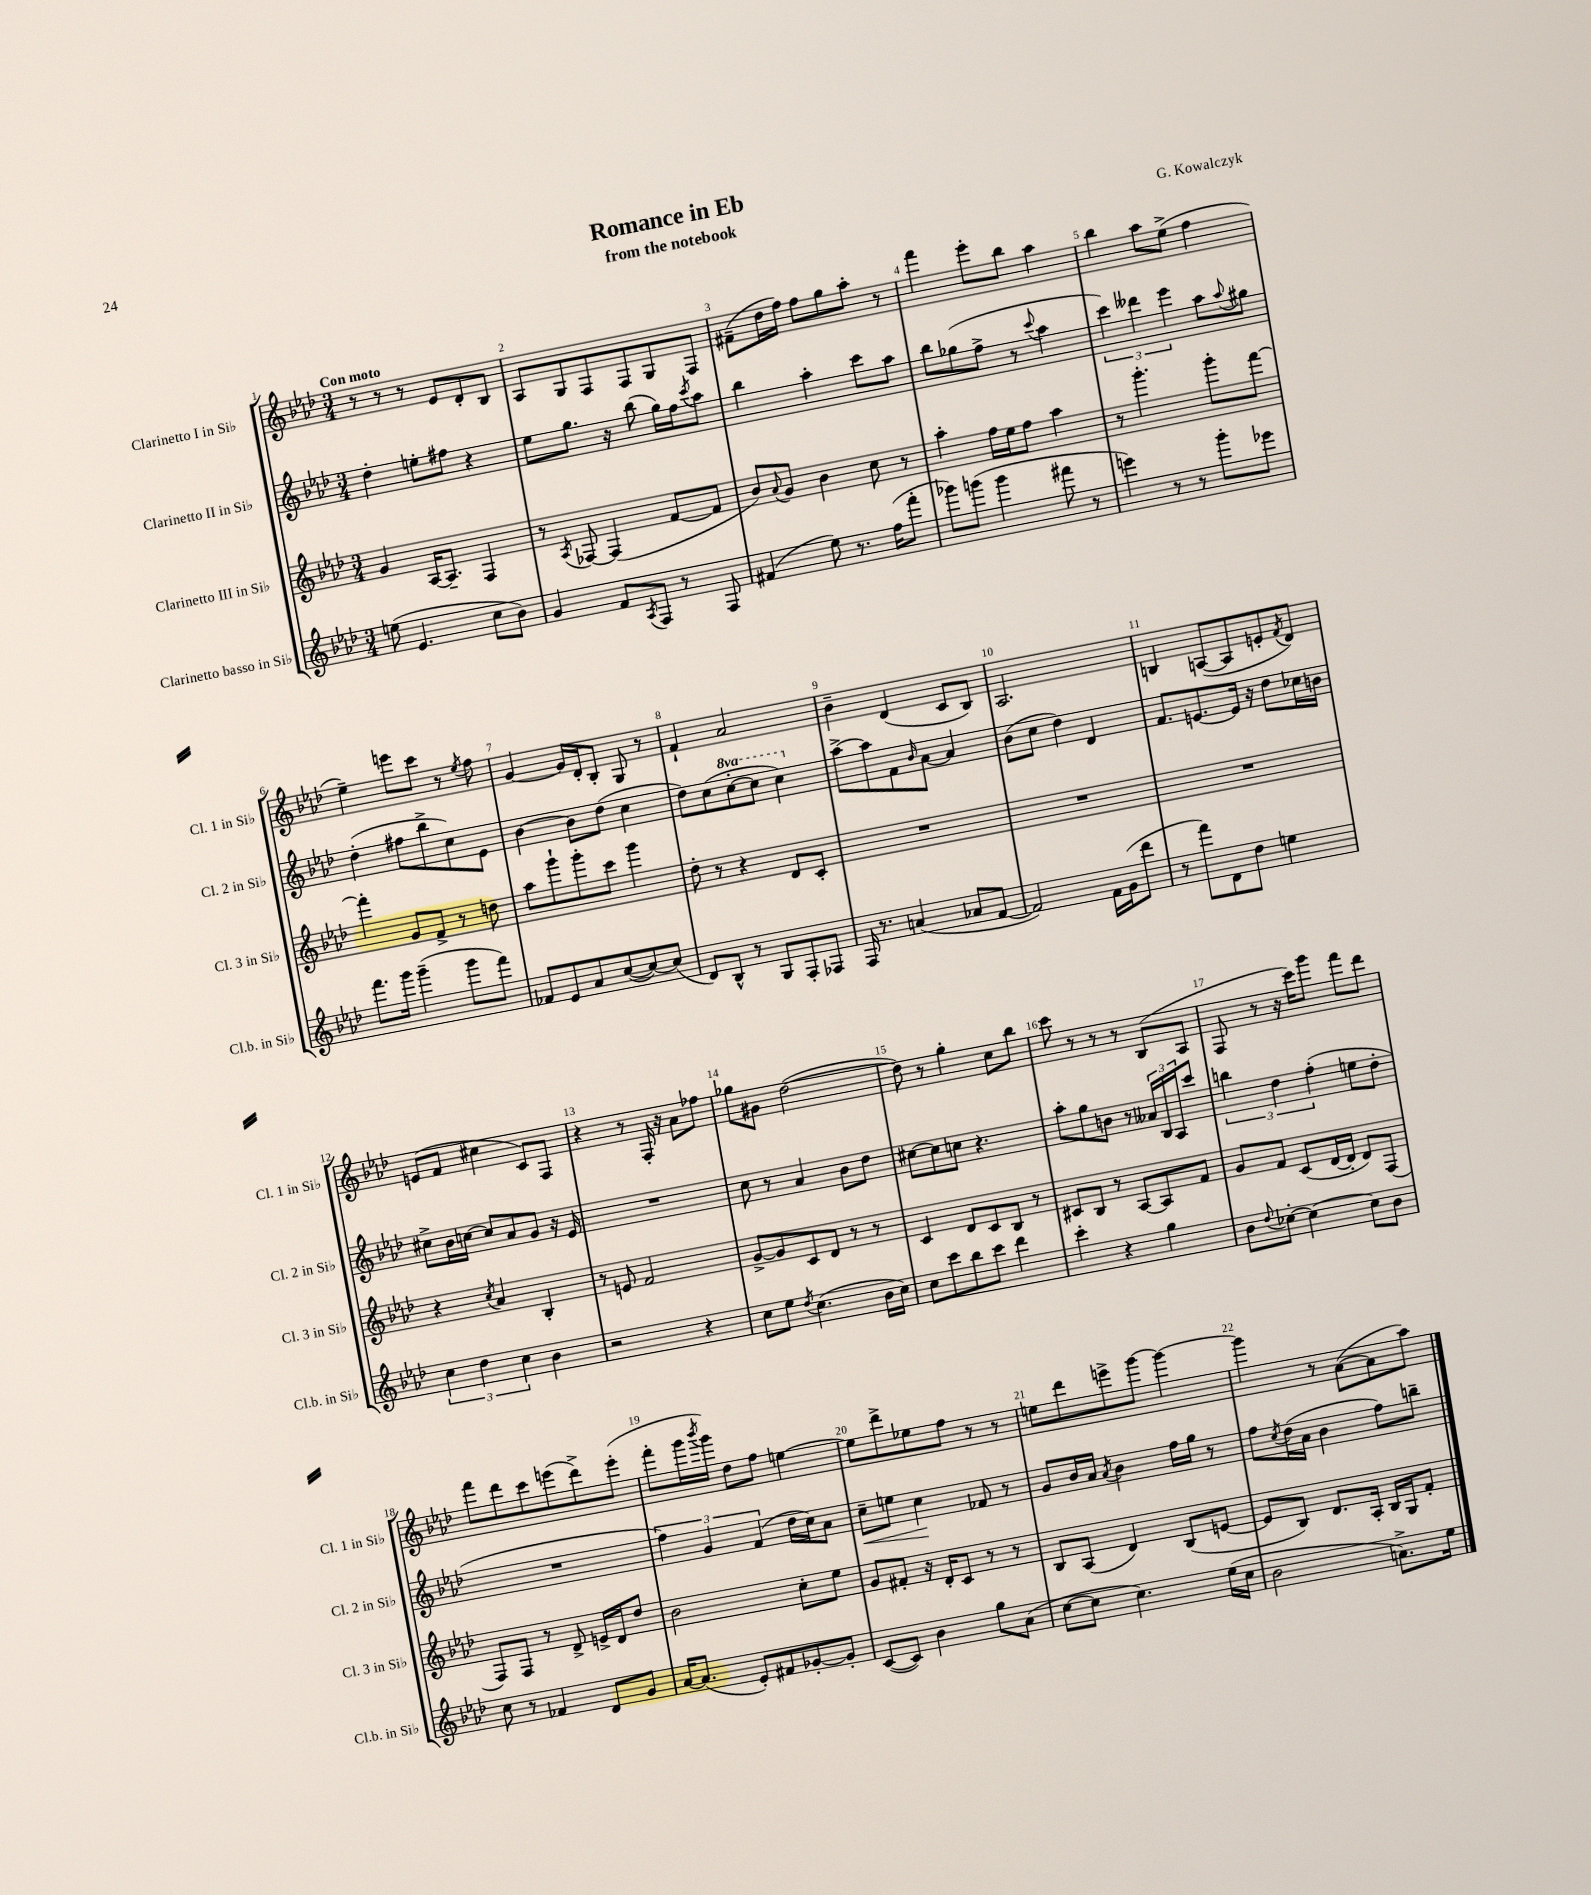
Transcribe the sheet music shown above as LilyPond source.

\header { title = "Romance in Eb" composer = "G. Kowalczyk" subtitle = "from the notebook" }
<<
\new StaffGroup <<
\new Staff = "s0" \with { instrumentName = "Clarinetto I in Sib" shortInstrumentName = "Cl. 1 in Sib" } {
    \clef treble \key aes \major \numericTimeSignature \time 3/4 \tempo "Con moto"
    r8 r8 r8 ees'8 des'8-. bes8 |
    aes8 g8 f8 f8 g8 f8 |
    fis'8--( des''16 f''16) f''8 g''8 aes''8-. r8 |
    f'''4 ees'''8-. bes''8 aes''4 |
    bes''4 aes''8 ees''8->( f''4 |
    ees''4--) e'''8 c'''8 r8 \acciaccatura { ees''8 } f''8 |
    g'4~ g'16 des'16-. bes8-. g8 r8 |
    f'4-! aes'2 |
    bes'4-- des'4( c'8 bes8) |
    aes2. |
    b4 a8~( a8 e'8-. \acciaccatura { f'8 } des'8) |
    e'8( f'8 cis''4 c'8) f8 |
    r4 r8 f16-. r16 aes'8 fes''8 |
    ges''8 gis'8 des''2~( |
    des''8) r8 g''4-. c''8 bes''8 |
    c'''8 r8 r8 r8 bes8( aes8 |
    f8 r8 r16 c'''16) g'''8 f'''8 des'''8 |
    f'''8 des'''8 c'''8 e'''8( des'''8->) e'''8-.( |
    f'''8-. g'''16 \acciaccatura { bes'''8 } g'''16) des''8 f''8 e''4~ |
    e''8 des'''8-> ees''8 f''8 r8 r8 |
    e''8 des'''8 e'''8-> g'''8~ g'''4~ |
    g'''4 r8 aes'8~( aes'8 aes''8) \bar "|." |
}
\new Staff = "s1" \with { instrumentName = "Clarinetto II in Sib" shortInstrumentName = "Cl. 2 in Sib" } {
    \clef treble \key aes \major \numericTimeSignature \time 3/4 \set Staff.ottavationMarkups = #ottavation-simple-ordinals
    des''4-. e''8-. fis''8 r4 |
    ees''8 g''8. r16 bes''8( g''16) f''16 \acciaccatura { c'''8 } aes''8 |
    bes''4 aes''4-. c'''8 aes''8 |
    bes''8 ges''8( f''8-> r8 \appoggiatura { c'''8 } aes''4 |
    \tuplet 3/2 { c'''4) deses'''4 ees'''4 } aes''8 \appoggiatura { aes''8 } gis''8 |
    des''4-.( fis''8 bes''8-> c''8) ees'8 |
    bes'4~ bes'8 des''8( c''4 |
    des''8) c''8( \ottava #1 c'''8~-. c'''8 c'''4) \ottava #0 |
    aes''8~-> aes''8 f'8 \grace { bes'16 } aes'8~ aes'4 |
    bes'8( c''8 des''4) des'4 |
    f'8. e'8.~ e'16 r16 des''8 ces''16 b'16 |
    cis''8-> bes'16 c''16~ c''8 aes'8 g'8 r16 ees'16 |
    R2. |
    c''8 r8 aes'4 bes'8 des''8 |
    cis''8~ cis''8 c''8 r4. |
    aes''8-. g''8 b'8 r8 \tuplet 3/2 { aeses'16 bes16 aes16 } c'''8 |
    \tuplet 3/2 { b''4 des''4 f''4-.( } e''8 des''8-. |
    R2. |
    \tuplet 3/2 { f''4) g'4 f'4( } des''16 c''16) aes'8 |
    c''8--\< e''8 c''4\! fes'8 r8 |
    g'8 bes'16 aes'16 \acciaccatura { aes'8 } bes'4 f''16 g''16 r8 |
    f''8 \acciaccatura { c''8 } des''16( aes'16 bes'4 f''8) b''8-- \bar "|." |
}
\new Staff = "s2" \with { instrumentName = "Clarinetto III in Sib" shortInstrumentName = "Cl. 3 in Sib" } {
    \clef treble \key aes \major \numericTimeSignature \time 3/4
    g'4 aes16~ aes8.-- f4 |
    r8 \acciaccatura { aes8 } fes8~ fes4( f'8~ f'8 |
    bes'8) \appoggiatura { aes'8 } g'8 bes'4 c''8 r8 |
    aes''4-. f''16 ees''16 f''8 aes''4 |
    r8 g'''4.-. g'''8-. f'''8~ |
    f'''4-. g'8 f'8-> r8 d''8 |
    aes''8 g'''8-! g'''8-. c'''8 g'''4 |
    des''8-. r8 r4 des'8 c'8-. |
    R2. |
    R2. |
    R2. |
    r4 \acciaccatura { c''8 } aes'4 bes4-. |
    r8 e'8 f'2 |
    g'8~-> g'8 c'8 des'8 r8 r8 |
    c'4 des'8 c'8 bes8 r8 |
    cis'8 bes8 r8 aes8~ aes8 f'8 |
    g'8 f'8 c'8( des'16~ des'16-. des'8) f8( |
    f8) f8 r8 des'8-> e'16-> des'16 des''8 |
    bes'2 c''8-. ees''8 |
    g'8 fis'8-. r16 des'16-. c'8 r8 r8 |
    bes8 aes8( des'4) bes8( e'8~ |
    e'8 bes8) des'8. aes16-. bes16 g16 f'8-. \bar "|." |
}
\new Staff = "s3" \with { instrumentName = "Clarinetto basso in Sib" shortInstrumentName = "Cl.b. in Sib" } {
    \clef treble \key aes \major \numericTimeSignature \time 3/4
    e''8( ees'4. c''8 bes'8) |
    g'4 f'8 \acciaccatura { aes8 } f8 r8 f8 |
    fis'4( ees''8) r8. f''16( f'''8-. |
    ges'''8) g'''8( g'''4 fis'''8 r8 |
    e'''4) r8 r8 g'''8-. ees'''8 |
    f'''8. g'''16 g'''4--( g'''8 f'''8) |
    fes'8 ees'8 aes'8 c''8~( c''8~) c''8( |
    des'8) bes8-^ r8 g8 f8-. fes8 |
    f16 r8. a'4( aes'8 f'8~ |
    f'2) f'16 g'16( des'''8 |
    r8 f'''8) des'8 des''8 e''4 |
    \tuplet 3/2 { c''4 des''4 c''4 } bes'4 |
    r2 r4 |
    c''8 ees''8 \acciaccatura { des''8 } c''4.( bes'16 c''16) |
    c''8 c'''8 bes''8 c'''8 des'''4 |
    c'''4-. r4 g''4 |
    bes'8 \appoggiatura { des''8 } ces''8~-. ces''4~ ces''8 bes'8 |
    c''8 r8 fes'4 des'8 g'8 |
    aes'16~ aes'8.( ees'8-.) fis'8 ges'8~-. ges'8-. |
    c'8~( c'8) bes'4 g''8 aes'8( |
    c''8~ c''8 c''4.) ees''16( c''16 |
    bes'2 a'8.->) ees''16 \bar "|." |
}
>>
>>
\layout { \context { \Score \override BarNumber.break-visibility = ##(#f #t #t) barNumberVisibility = #all-bar-numbers-visible } }
